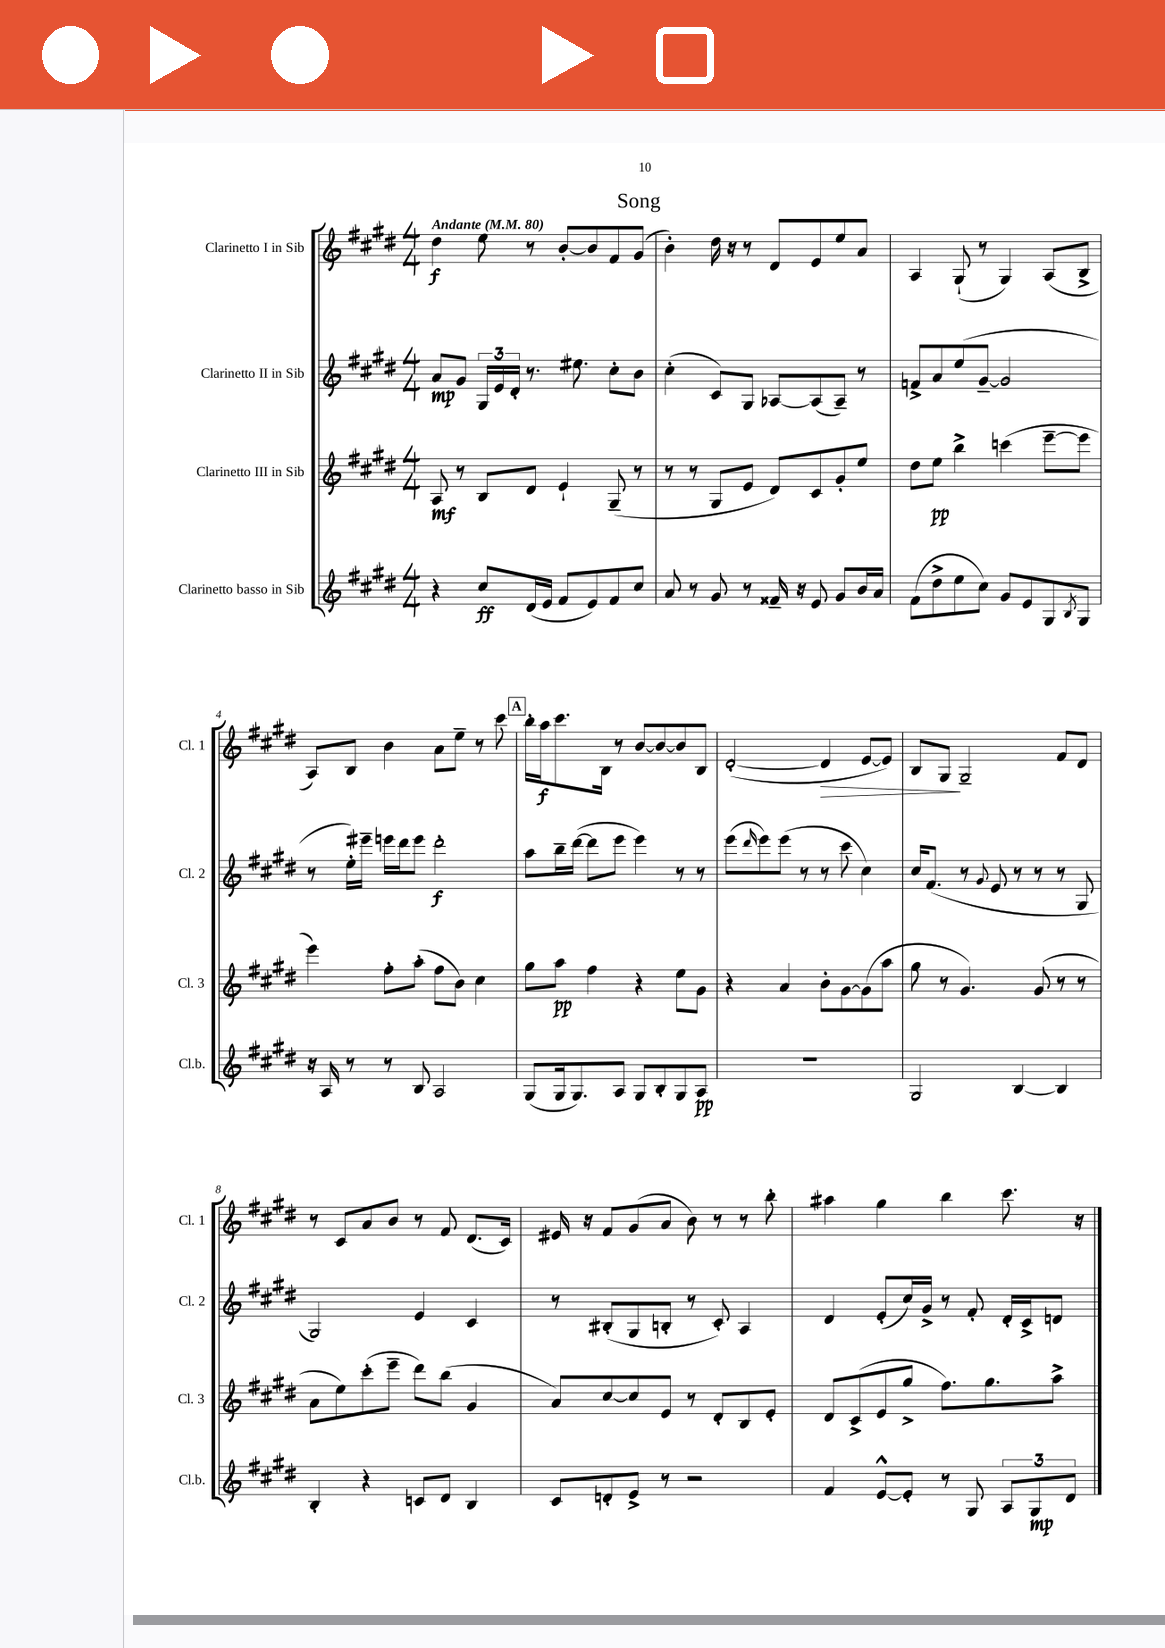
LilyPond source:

\header { title = "Song" }
<<
\new StaffGroup <<
\new Staff = "s0" \with { instrumentName = "Clarinetto I in Sib" shortInstrumentName = "Cl. 1" } {
    \clef treble \key e \major \numericTimeSignature \time 4/4 \tempo "Andante" 4 = 80
    dis''4\f e''8 r8 b'8~-. b'8 fis'8 gis'8( |
    b'4-.) dis''16 r16 r8 dis'8 e'8 e''8 a'8 |
    a4 gis8-!( r8 gis4) a8( b8-> |
    a8) b8 b'4 a'8 e''8-- r8 cis'''8 |
    \mark \markup { \box "A" } b''16-. a''16\f cis'''8. b16 r8 b'8~ b'8~ b'8 b8 |
    dis'2~-.( dis'4\> e'8~ e'8) |
    b8 gis8\! gis2-- fis'8 dis'8 |
    r8 cis'8 a'8 b'8 r8 fis'8 dis'8.( cis'16) |
    eis'16 r16 fis'8 gis'8( a'8 b'8) r8 r8 b''8-. |
    ais''4 gis''4 b''4 cis'''8. r16 \bar "|." |
}
\new Staff = "s1" \with { instrumentName = "Clarinetto II in Sib" shortInstrumentName = "Cl. 2" } {
    \clef treble \key e \major \numericTimeSignature \time 4/4
    a'8\mp gis'8 \tuplet 3/2 { gis16 e'16 dis'16-. } r8. eis''8. cis''8-. b'8 |
    cis''4-.( cis'8) gis8 aes8~ aes8( aes8--) r8 |
    f'8-> a'8 e''8( gis'8~-- gis'2 |
    r8 e''16-.) eis'''16-- e'''16 dis'''16 e'''8 dis'''2-.\f |
    \mark \markup { \box "A" } a''8 b''16-- dis'''16~( dis'''8 e'''8 e'''4) r8 r8 |
    e'''8( \grace { dis'''16 } e'''8) e'''8( r8 r8 cis'''8 cis''4) |
    cis''16 fis'8.( r8 \appoggiatura { gis'8 } e'8 r8 r8 r8 gis8 |
    gis2) e'4 cis'4 |
    r8 bis8-.( gis8 b8-. r8 cis'8-.) a4 |
    dis'4 e'8-.( cis''16) gis'16-> r8 fis'8-. dis'16-. cis'16-> d'8 \bar "|." |
}
\new Staff = "s2" \with { instrumentName = "Clarinetto III in Sib" shortInstrumentName = "Cl. 3" } {
    \clef treble \key e \major \numericTimeSignature \time 4/4
    a8\mf r8 b8 dis'8 e'4-! gis8--( r8 |
    r8 r8 gis8 e'8 dis'8) cis'8 gis'8-. e''8 |
    dis''8 e''8\pp b''4-> c'''4( e'''8~-- e'''8 |
    e'''4) fis''8-. a''8-.( fis''8 b'8) cis''4 |
    \mark \markup { \box "A" } gis''8 a''8\pp fis''4 r4 e''8 gis'8 |
    r4 a'4 b'8-. gis'8~ gis'8( a''8 |
    gis''8 r8 gis'4.) gis'8( r8 r8 |
    a'8 e''8) cis'''8-.( e'''8-- dis'''8) b''8( gis'4 |
    a'8) cis''8~ cis''8 e'8 r8 dis'8-. b8 e'8-. |
    dis'8 cis'8->( e'8 gis''8-> fis''8.) gis''8. a''8-> \bar "|." |
}
\new Staff = "s3" \with { instrumentName = "Clarinetto basso in Sib" shortInstrumentName = "Cl.b." } {
    \clef treble \key e \major \numericTimeSignature \time 4/4
    r4 cis''8\ff dis'16( e'16 fis'8 e'8) fis'8 cis''8 |
    a'8 r8 gis'8 r8 fisis'16-- r16 e'8 gis'8 b'16 a'16 |
    fis'8( dis''8-> e''8 cis''8) gis'8 e'8 gis8 \acciaccatura { b8 } gis8 |
    r16 a16 r8 r8 b8 a2 |
    \mark \markup { \box "A" } gis8( gis16 gis8.) a8 gis8 b8-. gis8 a8\pp |
    r1 |
    gis2 b4~ b4 |
    b4-. r4 c'8 dis'8 b4 |
    cis'8 d'8-. e'8-> r8 r2 |
    fis'4 e'8~-^ e'8-. r8 gis8 \tuplet 3/2 { a8 gis8\mp dis'8 } \bar "|." |
}
>>
>>
